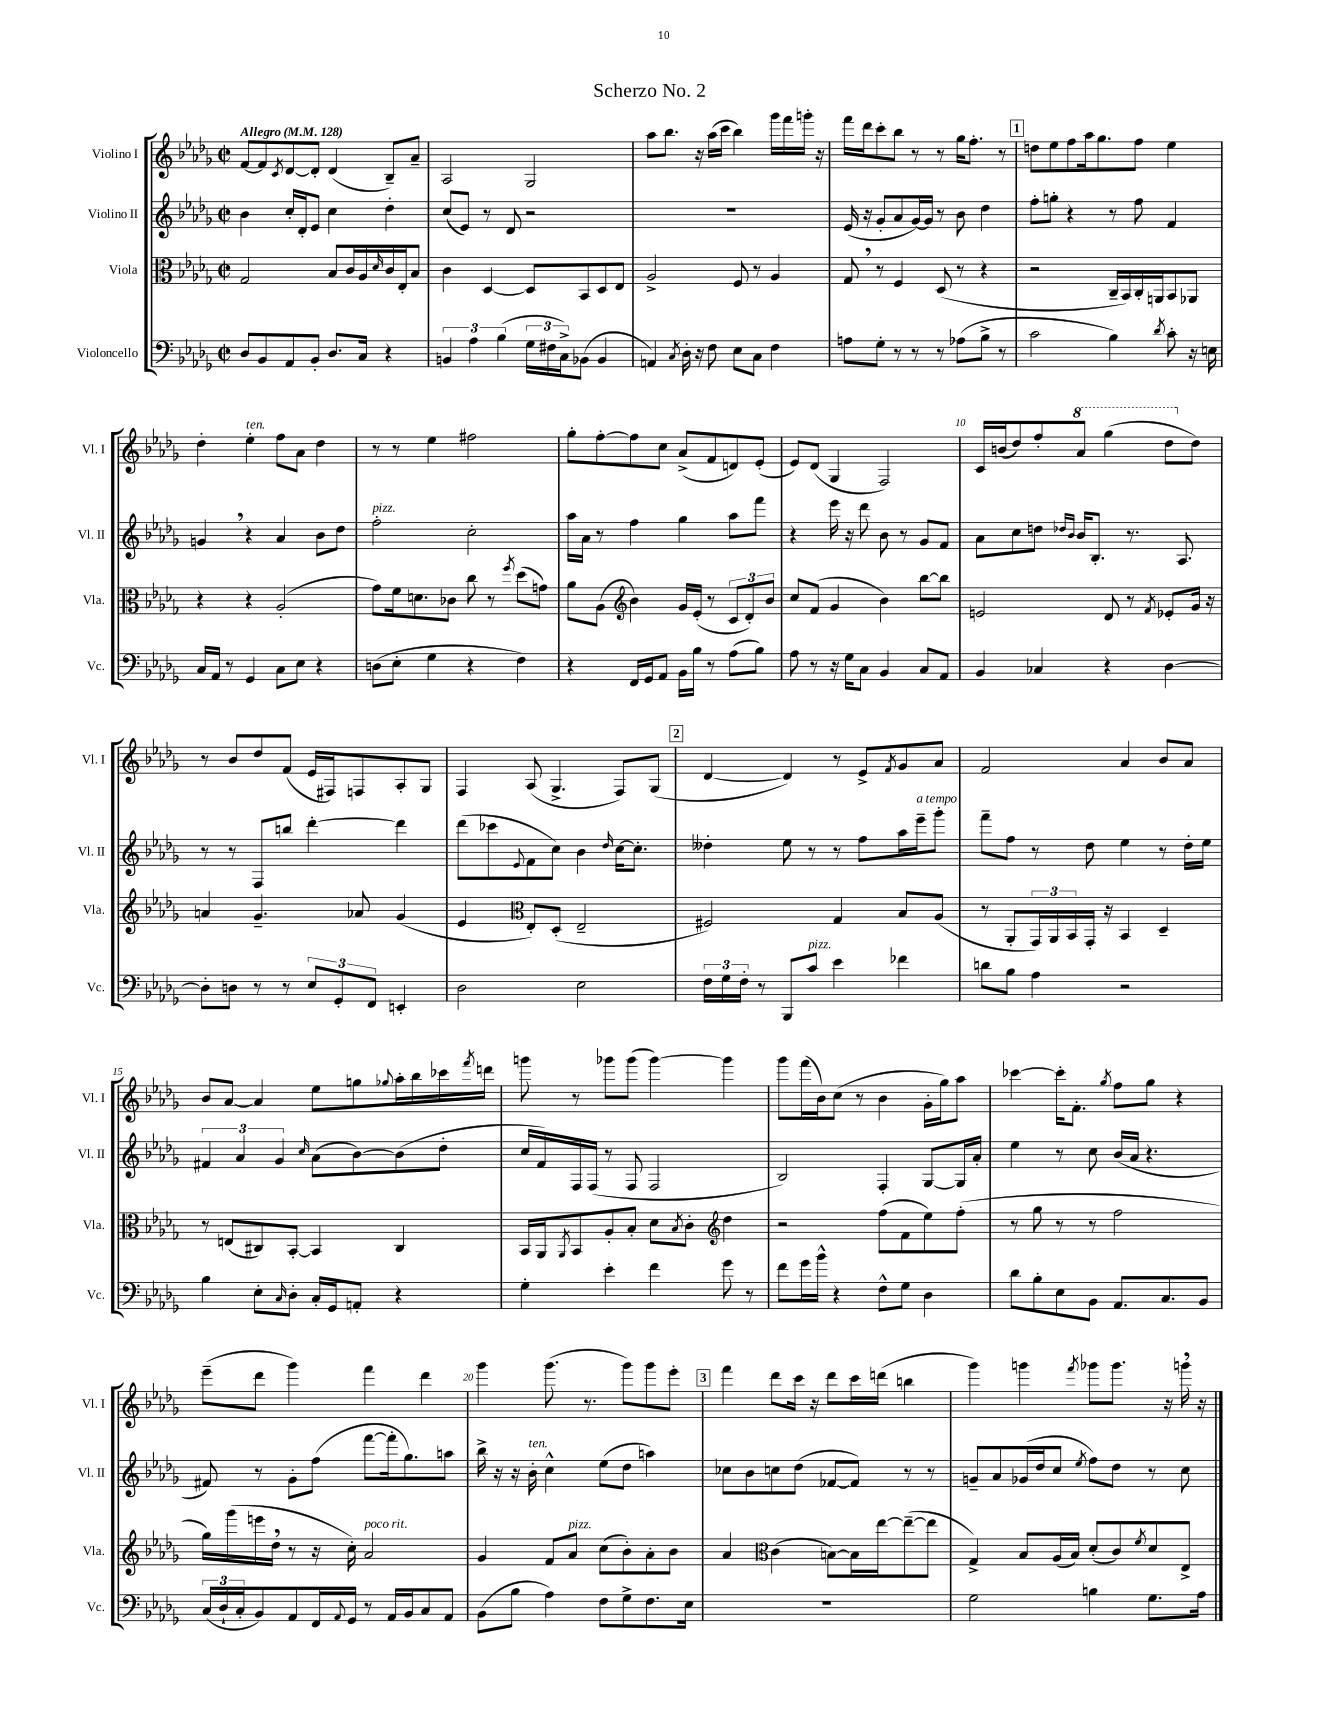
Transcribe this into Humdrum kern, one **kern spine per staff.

**kern	**kern	**kern	**kern
*part4	*part3	*part2	*part1
*staff4	*staff3	*staff2	*staff1
*I"Violoncello	*I"Viola	*I"Violino II	*I"Violino I
*I'Vc.	*I'Vla.	*I'Vl. II	*I'Vl. I
*clefF4	*clefC3	*clefG2	*clefG2
*k[b-e-a-d-g-]	*k[b-e-a-d-g-]	*k[b-e-a-d-g-]	*k[b-e-a-d-g-]
*M2/2	*M2/2	*M2/2	*M2/2
*met(c|)	*met(c|)	*met(c|)	*met(c|)
*MM128	*MM128	*MM128	*MM128
=1	=1	=1	=1
!	!	!	!LO:TX:a:B:t=Allegro
8D-/L	2G-/	4b-\	[8f/L
8BB-/	.	.	8f/]
.	.	.	8qc/
8AA-/	.	16cc'/LL	[8d-/
.	.	16d-'/J	.
8BB-'/J	.	8e-/J	8d-'/J]
8.D-/L	8B-/L	4cc\	(4d-/
.	16c/L	.	.
16C/Jk	16A-/	.	.
.	16qqd-/	.	.
4r	16c/	4dd-'\	8B-~/L)
.	16E-'/J	.	.
.	8B-/J	.	8a-~/J
=2	=2	=2	=2
6BBn/	4c\	(8cc/L	2A-/
.	.	8e-/J)	.
6A-\	.	.	.
.	[4D-/	8r	.
(6B-\	.	.	.
.	.	8d-/	.
24G-\LL	8D-/L]	2r	2G-/
24F#X\	.	.	.
24C^\J)	.	.	.
(8BB-X\J	8BB-/	.	.
4BB-/	8D-/	.	.
.	8E-/J	.	.
=3	=3	=3	=3
4AAn/)	2A-^/	1r	8aa-\L
.	.	.	8.bb-\J
8qC/	.	.	.
16D-'\	.	.	.
16r	.	.	16r
8F\	.	.	(16aa-\LL
.	.	.	16ccc\JJ
8E-\L	8F/	.	4bb-\)
8C\J	8r	.	.
4F\	4A-/	.	16ggg-\LL
.	.	.	16fff\
.	.	.	16gggn'\JJ
.	.	.	16r
=4	=4	=4	=4
8An\L	8G-,/	(16e-/	16fff\LL
.	.	16r	16ddd-\J
8G-'\J	8r	8g-'/L	8ccc'\
8r	4F/	8a-/	8bb-\J
8r	.	[16g-/L)	8r
.	.	16g-/JJ]	.
8r	(8D-/	8r	8r
(8A-X\L	8r	8b-\	16gg-\KL
.	.	.	8.ff'\J
8B-^\J	4r	4dd-\	.
8r	.	.	8r
!!LO:REH:place=s1:t=1
=5	=5	=5	=5
2c\	2r	8ff'\L	8ddn\L
.	.	8ggn'\J	8ee-\
.	.	4r	8ff\
.	.	.	16aa-\k
.	.	.	8.gg-\
4B-\)	16C~/LL	8r	.
.	16BB-/)	.	.
.	16C'/	8ff\	8ff\J
.	16AAn/J	.	.
8qd-/	.	.	.
8c'\	8BB-/	4f/	4ee-\
16r	8AA-X/J	.	.
16En\	.	.	.
!!LO:LB:g=z
=6	=6	=6	=6
16C/LL	4r	4gn,/	4dd-'\
16AA-/JJ	.	.	.
8r	.	.	.
!	!	!	!LO:TX:a:i:t=ten.
4GG-/	4r	4r	4ee-'\
8C\L	(2A-'/	4a-/	8ff\L
8E-\J	.	.	8a-\J
4r	.	8b-\L	4dd-\
.	.	8dd-\J	.
=7	=7	=7	=7
!	!	!LO:TX:a:i:t=pizz.	!
(8Dn\L	8g-\L)	2ff'\	8r
8E-'\J	16f\k	.	8r
.	8.dn\	.	.
4G-\	.	.	4ee-\
.	8c-X\J	.	.
4r	8cc\	2cc'\	2ff#X\
.	8r	.	.
.	8qff/	.	.
4F\)	(8dd-\L	.	.
.	8gn\J)	.	.
=8	=8	=8	=8
4r	8a-\L	16aa-\LL	8gg-'\L
.	.	16a-\JJ	.
.	(8A-\J	8r	[8ff'\
*	*clefG2	*	*
16FF/LL	4b-\)	4ff\	8ff\]
16GG-/J	.	.	.
8AA-/J	.	.	8cc\J
16BB-\LL	16g-/LL	4gg-\	(8a-^/L
16B-\JJ	(16e-'/JJ	.	.
8r	8r	.	8f/
(8A-\L	12c/L	8aa-\L	8dn/)
.	12d-'/)	.	.
8B-\J)	.	8fff\J	(8e-'/J
.	12b-/J	.	.
=9	=9	=9	=9
8A-\	8cc/L	4r	8e-/L)
8r	(8f/J	.	(8d-/J
16r	4g-/	16eee-\	4G-/
16G-\KL	.	16r	.
8C\J	.	8ddd-\	.
4BB-/	4b-\)	8b-\	2F/)
.	.	8r	.
8C/L	[8bb-\L	8g-/L	.
8AA-/J	8bb-\J]	8f/J	.
=10	=10	=10	=10
4BB-/	2en/	8a-\L	16c/LL
.	.	.	(16bn/J
.	.	8cc\	8dd-/)
4C-X/	.	8ddn\J	8ff'/
.	.	16qqdd-X/LL	.
.	.	16qqb-/JJ	.
*	*	*	*8va
.	.	16b-/KL	8aa-/J
.	.	8.B-'/J	.
4r	8d-/	.	(4ggg-\
.	8r	8.r	.
.	8qf/	.	.
[4D-\	8e-X'/L	.	8ddd-\L
.	.	8.A-/	.
*	*	*	*X8va
.	16g-/Jk	.	8dd-\J)
.	16r	.	.
!!LO:LB:g=z
=11	=11	=11	=11
8D-'\L]	4an/	8r	8r
8Dn\J	.	8r	8b-/L
8r	4.g-~/	8F/L	8dd-/
8r	.	8bbn/J	(8f/J
12E-/L	.	[4ddd-'\	16e-/LL
.	.	.	16F#X/J)
12GG-'/	.	.	.
.	8a-X/	.	8Fn/
12FF/J	.	.	.
4EEn'/	(4g-/	4ddd-\]	8A-'/
.	.	.	8G-/J
=12	=12	=12	=12
2D-\	4e-/	(8ddd-\L	4F/
.	.	8ccc-X\	.
*	*clefC3	*	*
.	.	8qqe-/	.
.	8E-'/L)	8f\	(8A-/
.	(8D-'/J	8cc\J)	4.G-^/
2E-\	2E-~/	4b-\	.
.	.	16qqdd-/	.
.	.	[16cc\KL	8F/L)
.	.	8.cc'\J]	.
.	.	.	(8G-/J
!!LO:REH:place=s1:t=2
=13	=13	=13	=13
24F\LL	2F#X/)	4dd--X'\	[4d-/
24G-\	.	.	.
24F'\JJ	.	.	.
8r	.	.	.
8BBB-/L	.	8ee-\	4d-/])
!LO:TX:a:i:t=pizz.	!	!	!
8c/J	.	8r	.
4e-\	4G-/	8r	8r
.	.	8ff\L	8e-^/L
.	.	.	8qf/
4f-X\	8B-/L	16aa-\L	8g-/
!	!	!LO:TX:a:i:t=a tempo	!
.	.	16eee-~\J	.
.	(8A-/J	8ggg-'\J	8a-/J
=14	=14	=14	=14
8dn\L	8r	8fff~\L	2f/
8B-\J	8AA-'/L	8ff\J	.
4A-\	24GG-/L)	8r	.
.	24AA-/	.	.
.	24BB-/	.	.
.	16GG-'/JJ	8dd-\	.
.	16r	.	.
2r	4BB-/	4ee-\	4a-/
.	4D-~/	8r	8b-/L
.	.	16dd-'\LL	8a-/J
.	.	16ee-\JJ	.
!!LO:LB:g=z
=15	=15	=15	=15
4B-\	8r	6f#X/	8b-/L
.	(8En/L	.	[8a-/J
.	.	6a-/	.
8E-'\L	8C#X/)	.	4a-/]
.	.	6g-/	.
16qqC/	.	.	.
8D-'\J	[8BB-'/J	.	.
.	.	16qqcc/	.
16C'/LL	4BB-/]	(8a-\L	8ee-\L
16GG-/J	.	.	.
8AAn'/J	.	[8b-\)	8ggn\
.	.	.	8qqgg-X/
4r	4C#/	(8b-\]	16aa-'\L
.	.	.	16bb-\
.	.	8dd-'\J	16ccc-X\
.	.	.	8qfff/
.	.	.	16dddn\JJ
=16	=16	=16	=16
4G-'\	16BB-/LL	16cc/LL	8gggn\
.	16AA-/J	16f/)	.
.	8qAA-/	.	.
.	8BB-/	16F/	8r
.	.	(16F/JJ	.
4e-'\	8A-'/	8r	8ggg-X\L
.	8B-'/J	8F/	(8ggg-\J
4f\	8d-\L	2F/	[4ggg-\)
.	8qB-/	.	.
.	8c'\J	.	.
*	*clefG2	*	*
8g-\	4dd-\	.	4ggg-\]
8r	.	.	.
=17	=17	=17	=17
8f\L	2r	2B-/)	8ggg-\L
16g-\L	.	.	(16fff\L
16b-^^\JJ	.	.	16b-\J)
4r	.	.	(8cc\J
.	.	.	8r
8F^^\L	(8ff\L	4F'/	4b-\
8G-\J	8f\	.	.
4D-\	8ee-\)	[8G-/L	16g-'\LL
.	.	.	16gg-\J)
.	(8ff'\J	16G-/L]	8aa-\J
.	.	16a-'/JJ	.
=18	=18	=18	=18
8d-\L	8r	4ee-\	[4ccc-X\
8B-'\	8gg-\	.	.
8E-\	8r	8r	16ccc-'\KL]
.	.	.	8.f'\J
8BB-\J	8r	8cc\	.
.	.	.	8qgg-/
8.AA-/L	2ff\	(16b-/LL	8ff\L
.	.	16a-/JJ	.
.	.	4.r	8gg-\J
8.C/	.	.	.
.	.	.	4r
8BB-/J	.	.	.
!!LO:LB:g=z
=19	=19	=19	=19
(24C/LL	16gg-\LL)	8f#X/)	(8eee-~\L
24D-`/	.	.	.
.	(16ggg-\	.	.
24C'/J	.	.	.
8BB-/)	16eeen\	8r	8ddd-\J
.	16dd-,\JJ	.	.
8AA-/	8r	8g-'\L	4ggg-\)
16FF/L	16r	(8ff\J	.
8qqAA-/	.	.	.
16GG-/JJ	16cc'\)	.	.
!	!LO:TX:a:i:t=poco rit.	!	!
8r	2a-/	[8fff\L	4fff\
16AA-/LL	.	16fff'\k]	.
16BB-/J	.	8.gg-\)	.
8C/	.	.	4ddd-\
8AA-/J	.	8aan\J	.
=20	=20	=20	=20
(8BB-\L	4g-/	16bb-^\	4ggg-\
.	.	16r	.
8B-\J	.	16r	.
!	!	!LO:TX:a:i:t=ten.	!
.	.	16b-'\	.
4A-\)	8f/L	4cc^^\	(8.ggg-\
!	!LO:TX:a:i:t=pizz.	!	!
.	8a-/J	.	.
.	.	.	8.r
8F\L	(8cc\L	(8ee-\L	.
8G-^\	8b-'\)	8dd-\J	8ggg-\L)
8.F\	8a-'\	4aan\)	8ggg-\
.	8b-\J	.	8eee-'\J
16E-\Jk	.	.	.
!!LO:REH:place=s1:t=3
=21	=21	=21	=21
1r	4a-/	8cc-X\L	4fff\
.	.	8b-\	.
*	*clefC3	*	*
.	(4c\	8ccn\	8ddd-\L
.	.	(8dd-\J	16ccc\Jk
.	.	.	16r
.	[8Bn\L)	[8f-X/L	8ddd-\L
.	16B\L]	8f-/J])	16ccc\L
.	[16ee-\J	.	(16dddn\JJ
.	(8ee-~\_	8r	4bbn\
.	8ee-\J]	8r	.
=22	=22	=22	=22
2G-\	4G-^/)	8gn~/L	4ggg-\)
.	.	8a-/	.
.	8B-/L	(16g-X/L	4gggn\
.	.	16dd-/J	.
.	(16A-/L	8cc/J	.
.	16B-/JJ)	.	.
.	.	8qee-/	8qfff/
4Bn\	(8d-'/L	8ff\L)	8ggg-X\L
.	8c/)	8dd-\J	8.ggg-\J
.	8qf/	.	.
8.G-\L	8d-/	8r	.
.	.	.	16r
.	8E-^/J	8cc\	16gggn,\
16A-\Jk	.	.	16r
==	==	==	==
*-	*-	*-	*-
